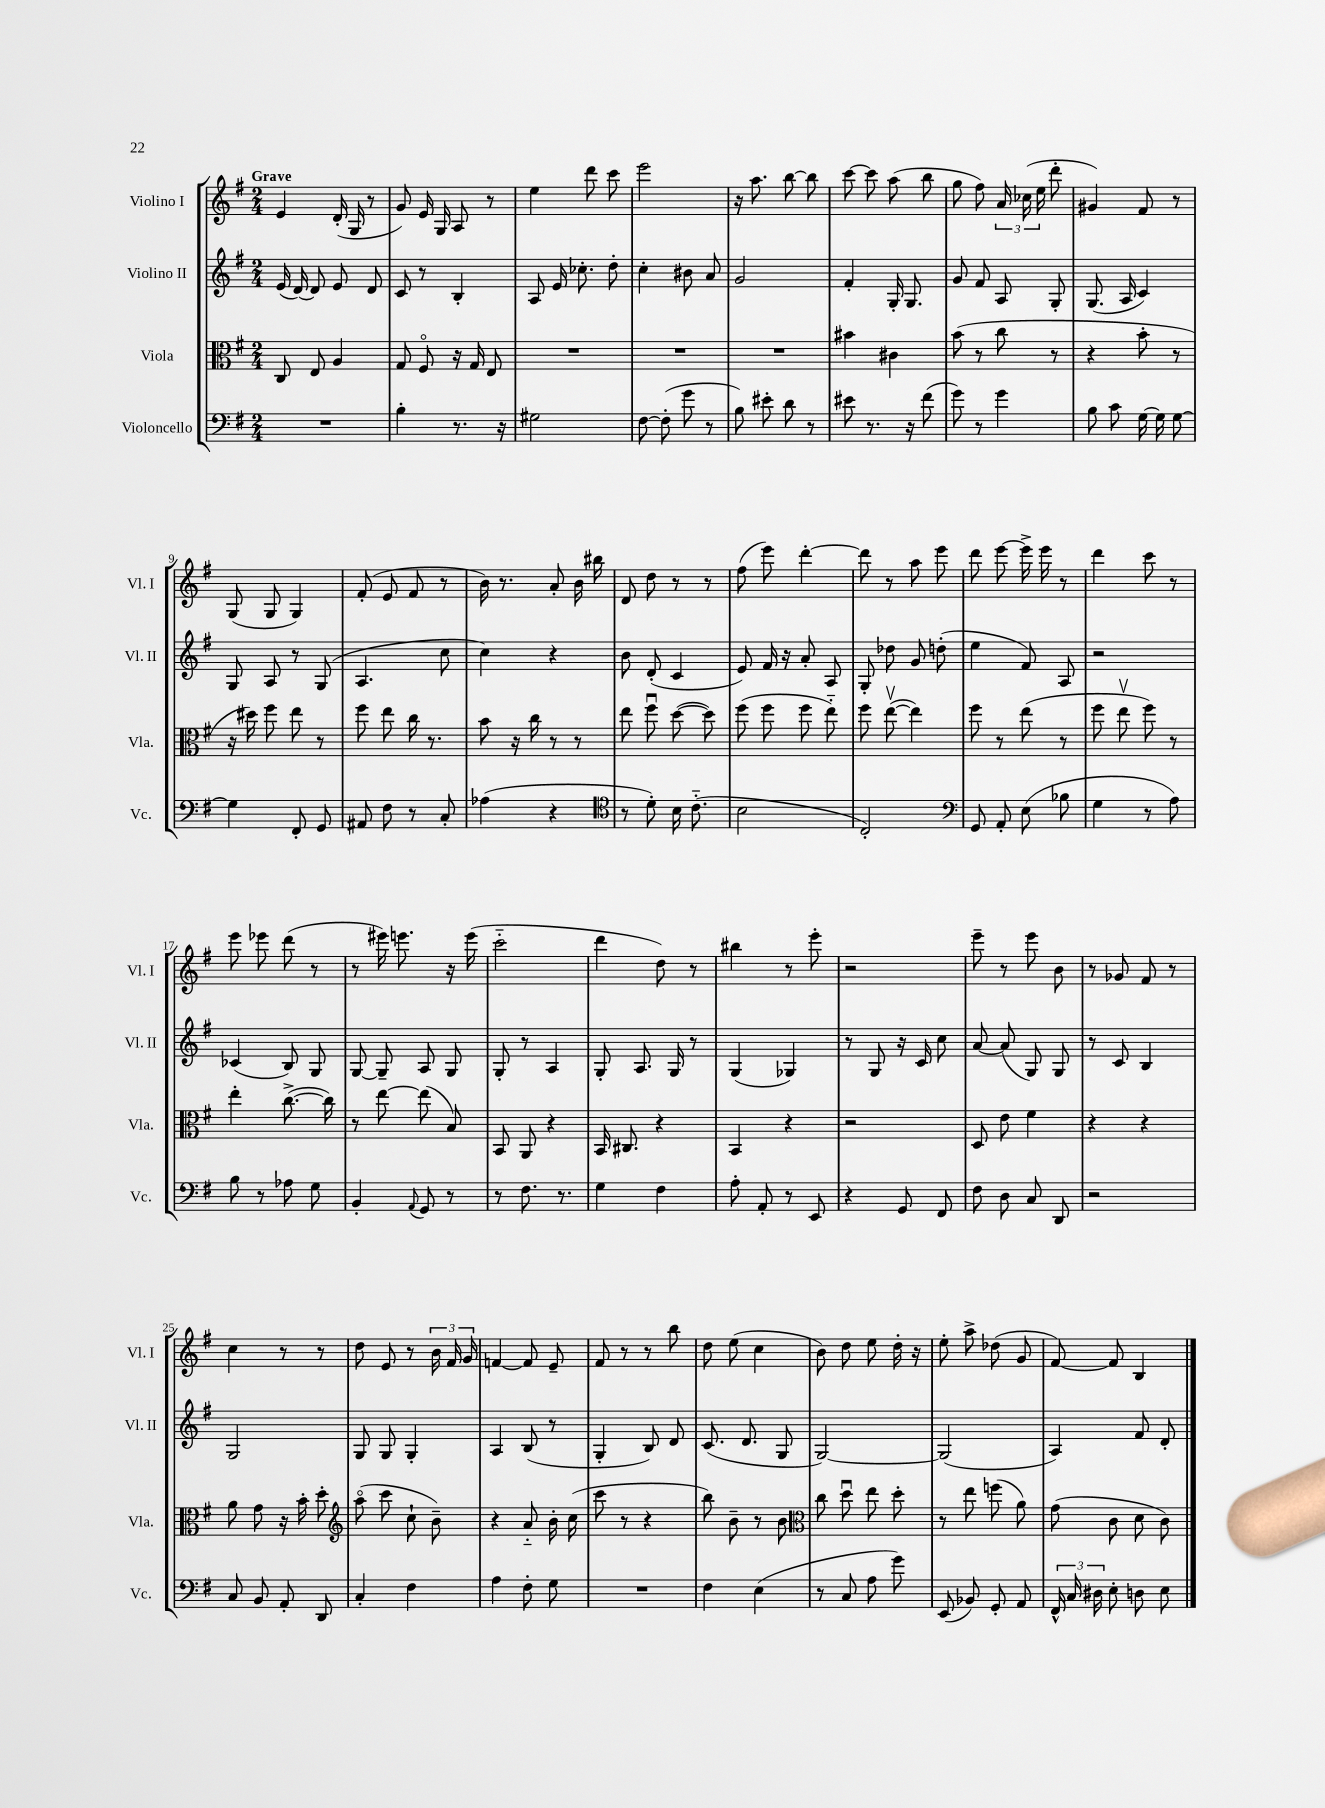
<<
\new StaffGroup <<
\new Staff = "s0" \with { instrumentName = "Violino I" shortInstrumentName = "Vl. I" } {
    \clef treble \key g \major \numericTimeSignature \time 2/4 \tempo "Grave"
    \autoBeamOff e'4 d'16-.( g16 r8 |
    g'8) e'16 g16 a8 r8 |
    e''4 d'''8 c'''8 |
    e'''2 |
    r16 a''8. b''8~ b''8 |
    c'''8~ c'''8 a''8( b''8 |
    g''8 fis''8) \tuplet 3/2 { a'16 ces''16( e''16 } d'''8-. |
    gis'4) fis'8 r8 |
    g8( g8 g4) |
    fis'8-.( e'8 fis'8 r8 |
    b'16) r8. a'8-. b'16 bis''16 |
    d'8 d''8 r8 r8 |
    fis''8( e'''8) d'''4~-. |
    d'''8 r8 a''8 e'''8 |
    d'''8 e'''8~ e'''16-> e'''16 r8 |
    d'''4 c'''8 r8 |
    e'''8 ees'''8 d'''8( r8 |
    r8 eis'''16) e'''8. r16 e'''16( |
    c'''2-_ |
    d'''4 d''8) r8 |
    bis''4 r8 e'''8-. |
    r2 |
    e'''8-- r8 e'''8 b'8 |
    r8 ges'8 fis'8 r8 |
    c''4 r8 r8 |
    d''8 e'8 r8 \tuplet 3/2 { b'16 fis'16 g'16 } |
    f'4~ f'8 e'8-- |
    fis'8 r8 r8 b''8 |
    d''8 e''8( c''4 |
    b'8) d''8 e''8 d''16-. r16 |
    e''8-. a''8-> des''8( g'8 |
    fis'8~) fis'8 b4 \bar "|." |
}
\new Staff = "s1" \with { instrumentName = "Violino II" shortInstrumentName = "Vl. II" } {
    \clef treble \key g \major \numericTimeSignature \time 2/4
    \autoBeamOff e'16( d'16~) d'8 e'8 d'8 |
    c'8 r8 b4-. |
    a8 e'16 ces''8.-. d''8-. |
    c''4-. bis'8 a'8 |
    g'2 |
    fis'4-. g16-. g8. |
    g'8 fis'8 a8 g8-. |
    g8.( a16 c'4) |
    g8 a8 r8 g8( |
    a4. c''8 |
    c''4) r4 |
    b'8 d'8-.( c'4 |
    e'8) fis'16 r16 a'8-. a8 |
    g8-. des''8 g'8 d''8-.( |
    e''4 fis'8) a8 |
    r2 |
    ces'4( b8) g8 |
    g8~ g8-- a8 g8 |
    g8-. r8 a4 |
    g8-. a8. g16 r8 |
    g4( ges4) |
    r8 g8 r16 c'16 c''8 |
    a'8~ a'8( g8) g8 |
    r8 c'8 b4 |
    g2 |
    g8 g8 g4-. |
    a4 b8( r8 |
    g4-. b8) d'8 |
    c'8.( d'8. g8 |
    g2~) |
    g2( |
    a4) fis'8 d'8-. \bar "|." |
}
\new Staff = "s2" \with { instrumentName = "Viola" shortInstrumentName = "Vla." } {
    \clef alto \key g \major \numericTimeSignature \time 2/4
    \autoBeamOff c8 e8 a4 |
    g8 fis8\flageolet r16 g16 e8 |
    R2 |
    R2 |
    R2 |
    bis'4 cis'4 |
    b'8( r8 c''8 r8 |
    r4 b'8-. r8 |
    r16 dis''16) fis''8 e''8 r8 |
    fis''8 e''8 c''16 r8. |
    b'8 r16 c''16 r8 r8 |
    e''8 fis''8\downbow d''8~( d''8) |
    fis''8( fis''8 fis''8 e''8-_) |
    fis''8 e''8~\upbow( e''4) |
    fis''8 r8 e''8( r8 |
    fis''8 e''8\upbow fis''8) r8 |
    e''4-. c''8.~->( c''16) |
    r8 e''8~ e''8( b8) |
    b,8 a,8 r4 |
    b,16 cis8. r4 |
    b,4 r4 |
    r2 |
    d8 e'8 fis'4 |
    r4 r4 |
    a'8 g'8 r16 b'16-. d''8-. |
    \clef treble a''8\flageolet( c'''8 c''8-! b'8--) |
    r4 a'8-_ b'16-. c''16( |
    c'''8 r8 r4 |
    b''8) b'8-- r8 b'8 |
    \clef alto c''8 d''8\downbow e''8 d''8-. |
    r8 e''8 f''8( a'8) |
    g'8( c'8 d'8 c'8) \bar "|." |
}
\new Staff = "s3" \with { instrumentName = "Violoncello" shortInstrumentName = "Vc." } {
    \clef bass \key g \major \numericTimeSignature \time 2/4
    \autoBeamOff R2 |
    b4-. r8. r16 |
    gis2 |
    fis8~ fis8-.( g'8 r8 |
    b8) eis'8-. d'8 r8 |
    eis'8 r8. r16 fis'8( |
    g'8) r8 g'4 |
    b8 c'8 g16~ g16 g8~ |
    g4 fis,8-. g,8 |
    ais,8 fis8 r8 c8-. |
    aes4( r4 |
    \clef tenor r8 d'8-.) b16 c'8.-_( |
    b2 |
    c2-.) |
    \clef bass g,8 a,8-. e8( bes8 |
    g4 r8 a8) |
    b8 r8 aes8 g8 |
    b,4-. \appoggiatura { a,8 } g,8 r8 |
    r8 fis8. r8. |
    g4 fis4 |
    a8-. a,8-. r8 e,8 |
    r4 g,8 fis,8 |
    fis8 d8 c8 d,8 |
    r2 |
    c8 b,8 a,8-. d,8 |
    c4-. fis4 |
    a4 fis8-. g8 |
    R2 |
    fis4 e4( |
    r8 c8 a8 g'8) |
    e,8( bes,8) g,8-. a,8 |
    \tuplet 3/2 { fis,16-^ c16 dis16 } e8-. d8 e8 \bar "|." |
}
>>
>>
